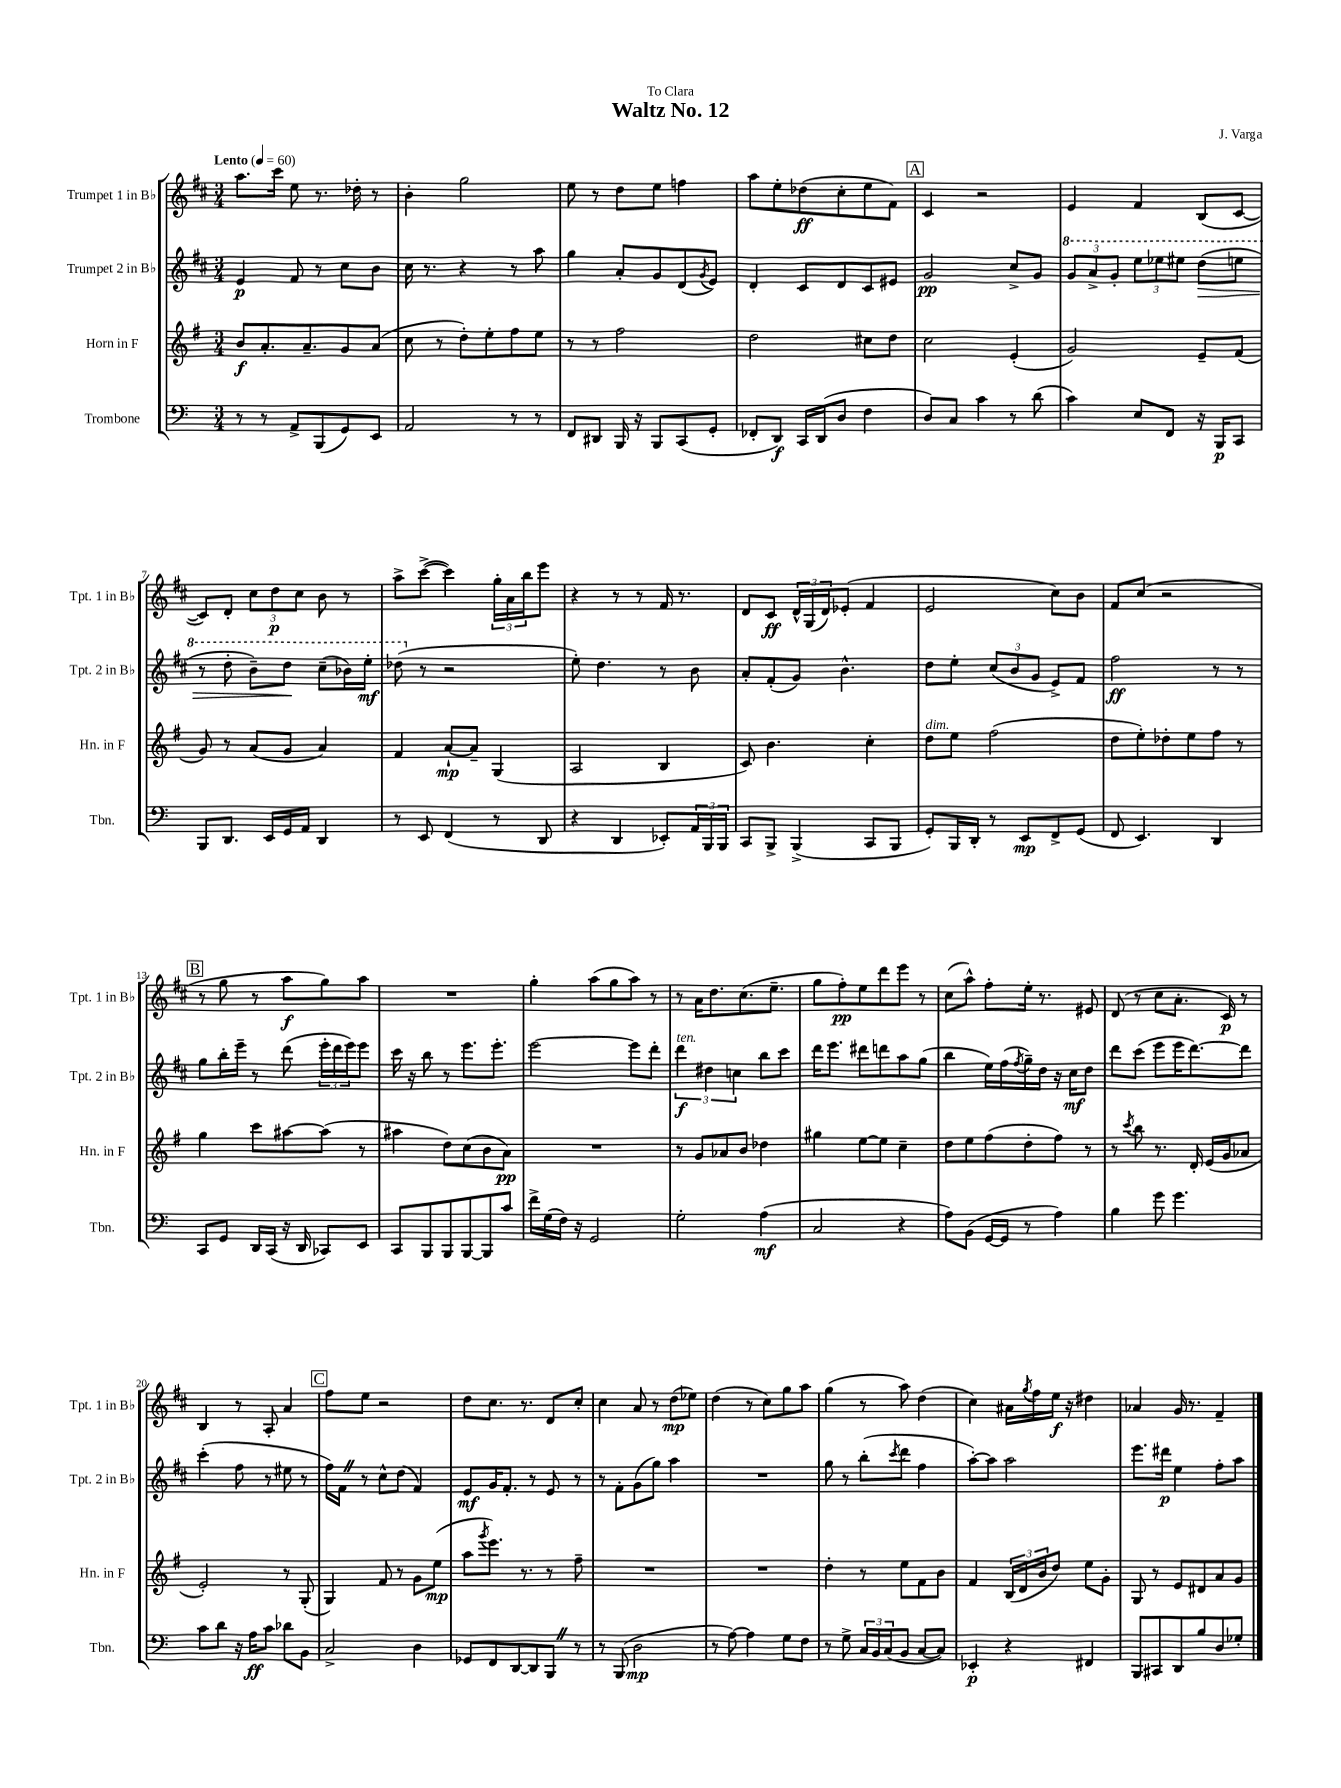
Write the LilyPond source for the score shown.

\header { title = "Waltz No. 12" composer = "J. Varga" dedication = "To Clara" }
<<
\new StaffGroup <<
\new Staff = "s0" \with { instrumentName = "Trumpet 1 in Bb" shortInstrumentName = "Tpt. 1 in Bb" } {
    \clef treble \key d \major \numericTimeSignature \time 3/4 \tempo "Lento" 4 = 60
    a''8. cis'''16 e''8 r8. des''16-. r8 |
    b'4-. g''2 |
    e''8 r8 d''8 e''8 f''4 |
    a''8 e''8-. des''8\ff( cis''8-. e''8 fis'8) |
    \mark \markup { \box "A" } cis'4 r2 |
    e'4 fis'4 b8( cis'8~ |
    cis'8) d'8-. \tuplet 3/2 { cis''8 d''8\p cis''8 } b'8 r8 |
    a''8-> cis'''8~->( cis'''4) \tuplet 3/2 { g''16-. a'16 b''16 } e'''8 |
    r4 r8 r8 fis'16 r8. |
    d'8 cis'8\ff \tuplet 3/2 { d'16-^ g16( d'16) } ees'8-.( fis'4 |
    e'2 cis''8) b'8 |
    fis'8 cis''8( r2 |
    \mark \markup { \box "B" } r8 g''8 r8 a''8\f g''8) a''8 |
    R2. |
    g''4-. a''8( g''8 a''8) r8 |
    r8 a'16 d''8. cis''8.( e''8.-- |
    g''8 fis''8-.\pp) e''8 d'''8 e'''8 r8 |
    cis''8( a''8-^) fis''8-. e''16-. r8. eis'8 |
    d'8( r8 cis''8 a'8.-. cis'16\p) r8 |
    b4 r8 a8-. a'4 |
    \mark \markup { \box "C" } fis''8 e''8 r2 |
    d''8 cis''8. r8. d'8 cis''8-. |
    cis''4 a'8 r8 d''8\mp( ees''8) |
    d''4( r8 cis''8) g''8 a''8 |
    g''4( r8 a''8) d''4( |
    cis''4) ais'16 \acciaccatura { g''8 } fis''16 e''16\f r16 dis''4 |
    aes'4 g'16 r8. fis'4-- \bar "|." |
}
\new Staff = "s1" \with { instrumentName = "Trumpet 2 in Bb" shortInstrumentName = "Tpt. 2 in Bb" } {
    \clef treble \key d \major \numericTimeSignature \time 3/4
    e'4\p fis'8 r8 cis''8 b'8 |
    cis''16 r8. r4 r8 a''8 |
    g''4 a'8-. g'8 d'8( \acciaccatura { g'8 } e'8) |
    d'4-. cis'8 d'8 cis'8 eis'8 |
    \mark \markup { \box "A" } g'2\pp cis''8-> g'8 |
    \tuplet 3/2 { \ottava #1 g''8 a''8-> g''8-. } \tuplet 3/2 { e'''8 ees'''8 eis'''8 } d'''8\>( e'''8 |
    r8 d'''8-. b''8--) d'''8\! cis'''8--( bes''16) e'''16-.\mf |
    des'''8( \ottava #0 r8 r2 |
    e''8-.) d''4. r8 b'8 |
    a'8-. fis'8-.( g'8) b'4.-^ |
    d''8 e''8-. \tuplet 3/2 { cis''8( b'8 g'8 } e'8->) fis'8 |
    fis''2\ff r8 r8 |
    \mark \markup { \box "B" } g''8 b''16-. e'''16-- r8 d'''8( \tuplet 3/2 { e'''16-. d'''16 e'''16) } e'''8 |
    cis'''16 r16 b''8 r8 e'''8. e'''8.-. |
    e'''2~ e'''8 d'''8-. |
    \tuplet 3/2 { d'''4\f^\markup { \italic "ten." } dis''4 c''4 } b''8 cis'''8 |
    d'''16 e'''8. dis'''8 d'''8 a''8 g''8( |
    b''4 e''16) fis''16( \acciaccatura { fis''8 } g''16--) d''16 r16 cis''16\mf d''8 |
    d'''8 cis'''8( e'''8 e'''16 d'''8.~) d'''8 |
    cis'''4-.( fis''8 r8 eis''8 r8 |
    \mark \markup { \box "C" } fis''16) fis'16 \once \override BreathingSign.text = \markup { \musicglyph "scripts.caesura.straight" } \breathe r8 cis''8-^ d''8( fis'4) |
    e'8\mf g'16 fis'8.-. r8 e'8 r8 |
    r8 fis'8-. g'8( g''8) a''4 |
    R2. |
    g''8 r8 b''8-.( \acciaccatura { cis'''8 } d'''8 fis''4 |
    a''8~-.) a''8 a''2 |
    e'''8. dis'''16\p e''4 fis''8-. a''8 \bar "|." |
}
\new Staff = "s2" \with { instrumentName = "Horn in F" shortInstrumentName = "Hn. in F" } {
    \clef treble \key g \major \numericTimeSignature \time 3/4
    b'8\f a'8.-. a'8.-- g'8 a'8( |
    c''8 r8 d''8-.) e''8-. fis''8 e''8 |
    r8 r8 fis''2 |
    d''2 cis''8 d''8 |
    \mark \markup { \box "A" } c''2 e'4-.( |
    g'2) e'8-- fis'8( |
    g'8) r8 a'8( g'8 a'4) |
    fis'4 a'8~-!\mp a'8-- g4( |
    a2 b4 |
    c'8) b'4. c''4-. |
    d''8^\markup { \italic "dim." } e''8 fis''2( |
    d''8 e''8-.) des''8-. e''8 fis''8 r8 |
    \mark \markup { \box "B" } g''4 c'''8 ais''8~ ais''8( r8 |
    ais''4 d''8) c''8( b'8 a'8\pp) |
    R2. |
    r8 g'8 aes'8 b'8 des''4 |
    gis''4 e''8~ e''8 c''4-- |
    d''8 e''8 fis''8( d''8-. fis''8) r8 |
    r8 \acciaccatura { c'''8 } b''8 r8. d'16-. e'16( g'16 aes'8 |
    e'2-.) r8 g8-.( |
    \mark \markup { \box "C" } g4) fis'8 r8 g'8 e''8\mp( |
    a''8 \acciaccatura { g'''8 } e'''8.) r8. r8 fis''8-- |
    R2. |
    R2. |
    d''4-. r8 e''8 fis'8 b'8 |
    fis'4 \tuplet 3/2 { b16( d'16 b'16 } d''8) e''8 g'8-. |
    g8 r8 e'8 dis'8 a'8 g'8 \bar "|." |
}
\new Staff = "s3" \with { instrumentName = "Trombone" shortInstrumentName = "Tbn." } {
    \clef bass \key c \major \numericTimeSignature \time 3/4
    r8 r8 a,8-> b,,8( g,8) e,8 |
    a,2 r8 r8 |
    f,8 dis,8 b,,16 r16 b,,8 c,8( g,8-. |
    fes,8-. d,8\f) c,16 d,16( d8 f4 |
    \mark \markup { \box "A" } d8) c8 c'4 r8 d'8( |
    c'4) e8 f,8 r16 b,,16\p c,8 |
    b,,8 d,8. e,16 g,16 a,16 d,4 |
    r8 e,8 f,4( r8 d,8 |
    r4 d,4 ees,8-.) \tuplet 3/2 { a,16 b,,16 b,,16 } |
    c,8 b,,8-> b,,4->( c,8 b,,8 |
    g,8-.) b,,16 d,16-. r8 e,8\mp f,8-> g,8( |
    f,8 e,4.) d,4 |
    \mark \markup { \box "B" } c,8 g,8 d,16 c,16( r16 d,16 ces,8) e,8 |
    c,8 b,,8 b,,8 b,,8~ b,,8 c'8 |
    f'16-> g16( f16) r16 g,2 |
    g2-. a4\mf( |
    c2 r4 |
    a8) b,8( g,16~ g,16 r8 a4) |
    b4 g'8 g'4. |
    c'8 d'8 r16 a16\ff c'8 des'8 b,8 |
    \mark \markup { \box "C" } c2-> d4 |
    ges,8 f,8 d,8~ d,8 b,,8 \once \override BreathingSign.text = \markup { \musicglyph "scripts.caesura.straight" } \breathe r8 |
    r8 b,,8( d2\mp |
    r8 a8~) a4 g8 f8 |
    r8 g8-> \tuplet 3/2 { c16 b,16 c16( } b,8 c8~ c8) |
    ees,4-.\p r4 fis,4 |
    b,,8 cis,8 d,8 b8 d8 ges8-. \bar "|." |
}
>>
>>
